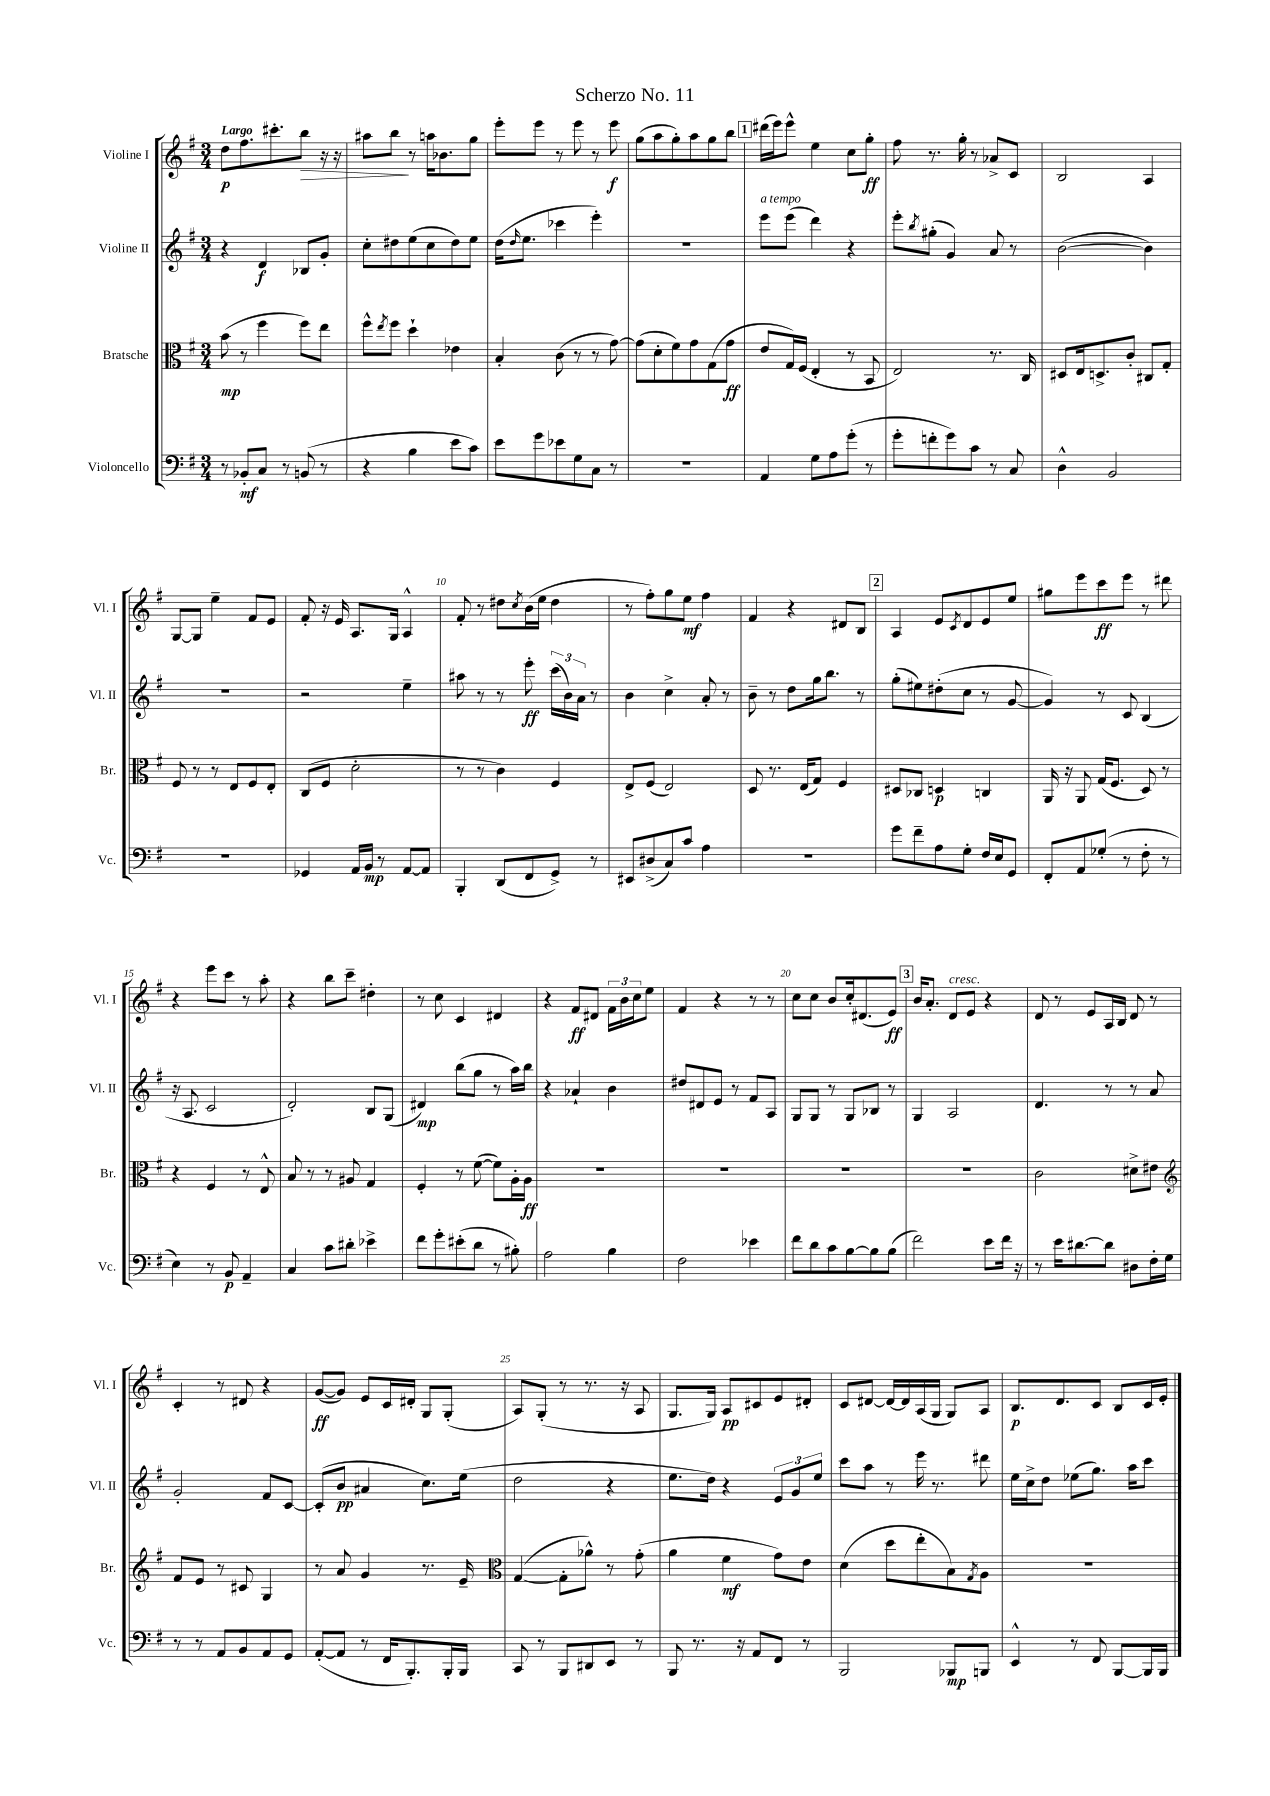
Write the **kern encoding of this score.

**kern	**dynam	**kern	**dynam	**kern	**dynam	**kern	**dynam
*part4	*part4	*part3	*part3	*part2	*part2	*part1	*part1
*staff4	*staff4	*staff3	*staff3	*staff2	*staff2	*staff1	*staff1
*I"Violoncello	*	*I"Bratsche	*	*I"Violine II	*	*I"Violine I	*
*I'Vc.	*	*I'Br.	*	*I'Vl. II	*	*I'Vl. I	*
*clefF4	*	*clefC3	*	*clefG2	*	*clefG2	*
*k[f#]	*	*k[f#]	*	*k[f#]	*	*k[f#]	*
*M3/4	*	*M3/4	*	*M3/4	*	*M3/4	*
=1	=1	=1	=1	=1	=1	=1	=1
!	!	!	!	!	!	!LO:TX:a:B:t=Largo	!
8r	.	(8b\	mp	4r	.	8dd\L	p
8BB-X'/L	mf	8r	.	.	.	8.ff#\	.
8C/J	.	4ff#\	.	4d/	f	.	.
.	.	.	.	.	.	8.ccc#X'\	.
8r	.	.	.	.	.	.	.
!	!	!	!	!	!	!	!LO:HP:b
(8BBn/	.	8ff#\L)	.	8B-X/L	.	8bb\J	>
8r	.	8ee\J	.	8g'/J	.	16r	.
.	.	.	.	.	.	16r	.
=2	=2	=2	=2	=2	=2	=2	=2
4r	.	8ff#^^\L	.	8cc'\L	.	8aa#X\L	.
.	.	8qee/	.	.	.	.	.
.	.	8ff#\J	.	8dd#X\	.	8bb\J	.
4B\	.	4dd`\	.	(8ee\	.	8r	]
.	.	.	.	8cc\	.	16aan\KL	.
.	.	.	.	.	.	8.b-X\	.
8e\L	.	4e-X\	.	8dd#\)	.	.	.
8c\J)	.	.	.	8ee\J	.	8gg\J	.
=3	=3	=3	=3	=3	=3	=3	=3
8e\L	.	4B'/	.	(16dd\KL	.	8eee'\L	.
.	.	.	.	16qqdd/	.	.	.
.	.	.	.	8.ee\J	.	.	.
8g\	.	.	.	.	.	8eee\J	.
8e-X\	.	(8c\	.	4ccc-X\	.	8r	.
8G\	.	8r	.	.	.	8eee\	.
8C\J	.	8r	.	4eee'\)	.	8r	.
8r	.	[8g\)	.	.	.	8eee\	f
=4	=4	=4	=4	=4	=4	=4	=4
2.r	.	(8g\L]	.	2.r	.	(8gg\L	.
.	.	8d'\	.	.	.	8aa\	.
.	.	8f#\)	.	.	.	8gg'\)	.
.	.	8g\	.	.	.	8aa\	.
.	.	(8G\	.	.	.	8gg\	.
.	.	8g\J	ff	.	.	8bb\J	.
!!LO:REH:place=s1:t=1
=5	=5	=5	=5	=5	=5	=5	=5
!	!	!	!	!LO:TX:a:i:t=a tempo	!	!	!
4AA/	.	8e/L	.	8eee\L	.	(16ddd#X\LL	.
.	.	.	.	.	.	16eee\J)	.
.	.	16G/L)	.	(8eee\J	.	8eee^^\J	.
.	.	(16F#/JJ	.	.	.	.	.
8G\L	.	4E'/	.	4ddd\)	.	4ee\	.
8A\	.	.	.	.	.	.	.
(8g'\J	.	8r	.	4r	.	8cc\L	.
8r	.	8BB/	.	.	.	8gg'\J	ff
=6	=6	=6	=6	=6	=6	=6	=6
8g'\L	.	2E/)	.	8eee'\L	.	8ff#\	.
.	.	.	.	8qbb/	.	.	.
8fn'\	.	.	.	(8gg#X'\J	.	8.r	.
8g\)	.	.	.	4g/)	.	.	.
.	.	.	.	.	.	16gg'\	.
8c\J	.	.	.	.	.	8r	.
8r	.	8.r	.	8a/	.	8a-X^/L	.
8C/	.	.	.	8r	.	8c/J	.
.	.	16C/	.	.	.	.	.
=7	=7	=7	=7	=7	=7	=7	=7
4D^^\	.	8D#X/L	.	([2b\	.	2B/	.
.	.	16E/k	.	.	.	.	.
.	.	8.Dn^/	.	.	.	.	.
2BB/	.	.	.	.	.	.	.
.	.	8c'/J	.	.	.	.	.
.	.	8C#X/L	.	4b\])	.	4A/	.
.	.	8G'/J	.	.	.	.	.
!!LO:LB:g=z
=8	=8	=8	=8	=8	=8	=8	=8
2.r	.	8F#/	.	2.r	.	[8G/L	.
.	.	8r	.	.	.	8G/J]	.
.	.	8r	.	.	.	4ee~\	.
.	.	8E/L	.	.	.	.	.
.	.	8F#/	.	.	.	8f#/L	.
.	.	8E'/J	.	.	.	8e/J	.
=9	=9	=9	=9	=9	=9	=9	=9
4GG-X/	.	(8C/L	.	2r	.	8f#'/	.
.	.	8F#/J	.	.	.	16r	.
.	.	.	.	.	.	16e/	.
16AA/LL	.	2d'\	.	.	.	8.A/L	.
16BB/JJ	mp	.	.	.	.	.	.
8r	.	.	.	.	.	.	.
.	.	.	.	.	.	16G/Jk	.
[8AA/L	.	.	.	4ee~\	.	4A^^/	.
8AA/J]	.	.	.	.	.	.	.
=10	=10	=10	=10	=10	=10	=10	=10
4BBB'/	.	8r	.	8aa#X\	.	8f#'/	.
.	.	8r	.	8r	.	8r	.
(8DD/L	.	4c\)	.	8r	.	8dd#X\L	.
.	.	.	.	.	.	8qcc/	.
8FF#/	.	.	.	8eee'\	ff	(16b\L	.
.	.	.	.	.	.	16ee\JJ	.
8GG^/J)	.	4F#/	.	(24ccc\LL	.	4dd#\	.
.	.	.	.	24b\)	.	.	.
.	.	.	.	24a\JJ	.	.	.
8r	.	.	.	8r	.	.	.
=11	=11	=11	=11	=11	=11	=11	=11
8EE#X/L	.	8E^/L	.	4b\	.	8r	.
(8D#X^/	.	(8F#/J	.	.	.	8ff#'\L)	.
8C/)	.	2E/)	.	4cc^\	.	8gg\	.
8c/J	.	.	.	.	.	8ee\J	mf
4A\	.	.	.	8a'/	.	4ff#\	.
.	.	.	.	8r	.	.	.
=12	=12	=12	=12	=12	=12	=12	=12
2.r	.	8D/	.	8b~\	.	4f#/	.
.	.	8.r	.	8r	.	.	.
.	.	.	.	8dd\L	.	4r	.
.	.	(16E/KL	.	.	.	.	.
.	.	8G/J)	.	16gg\k	.	.	.
.	.	.	.	8.bb\J	.	.	.
.	.	4F#/	.	.	.	8d#X/L	.
.	.	.	.	8r	.	8B/J	.
!!LO:REH:place=s1:t=2
=13	=13	=13	=13	=13	=13	=13	=13
8g\L	.	8D#X/L	.	(8gg'\L	.	4A/	.
8f#~\	.	8C-X/J	.	8ee#X\)	.	.	.
8A\	.	4Dn/	p	(8dd#X'\	.	8e/L	.
.	.	.	.	.	.	8qc/	.
8G'\J	.	.	.	8cc\J	.	8d/	.
16F#/LL	.	4Cn/	.	8r	.	8e/	.
16E/J	.	.	.	.	.	.	.
8GG/J	.	.	.	[8g/	.	8ee/J	.
=14	=14	=14	=14	=14	=14	=14	=14
8FF#'/L	.	16AA/	.	4g/])	.	8gg#X\L	.
.	.	16r	.	.	.	.	.
8AA/	.	8AA/	.	.	.	8eee\	.
(8G-X'/J	.	(16G/KL	.	8r	.	8ccc\	ff
.	.	8.F#/J	.	.	.	.	.
8r	.	.	.	8c/	.	8eee\J	.
8F#'\	.	8D/)	.	(4B/	.	8r	.
8r	.	8r	.	.	.	8ddd#X\	.
!!LO:LB:g=z
=15	=15	=15	=15	=15	=15	=15	=15
4E\)	.	4r	.	16r	.	4r	.
.	.	.	.	8.A/	.	.	.
8r	.	4F#/	.	2c/	.	8eee\L	.
8BB/	p	.	.	.	.	8ccc\J	.
4AA~/	.	8r	.	.	.	8r	.
.	.	8E^^/	.	.	.	8aa'\	.
=16	=16	=16	=16	=16	=16	=16	=16
4C/	.	8B/	.	2d'/)	.	4r	.
.	.	8r	.	.	.	.	.
8c\L	.	8r	.	.	.	8bb\L	.
8d#X'\J	.	8A#X/	.	.	.	8ccc~\J	.
4e-X^\	.	4G/	.	8B/L	.	4dd#X'\	.
.	.	.	.	(8G/J	.	.	.
=17	=17	=17	=17	=17	=17	=17	=17
8f#\L	.	4F#'/	.	4d#X/)	mp	8r	.
8g'\	.	.	.	.	.	8cc\	.
(8e#X'\	.	8r	.	(8bb\L	.	4c/	.
8d\J	.	([8f#\	.	8gg\J	.	.	.
8r	.	8f#\L])	.	8r	.	4d#X/	.
8B#X'\)	.	16A'\L	.	16aa\LL)	.	.	.
.	.	16A\JJ	ff	16bb\JJ	.	.	.
=18	=18	=18	=18	=18	=18	=18	=18
2A\	.	2.r	.	4r	.	4r	.
.	.	.	.	4a-X`/	.	8f#/L	ff
.	.	.	.	.	.	8d#X/J	.
4B\	.	.	.	4b\	.	24f#\LL	.
.	.	.	.	.	.	24b\	.
.	.	.	.	.	.	24cc\J	.
.	.	.	.	.	.	8ee\J	.
=19	=19	=19	=19	=19	=19	=19	=19
2F#\	.	2.r	.	8dd#X/L	.	4f#/	.
.	.	.	.	8d#X/	.	.	.
.	.	.	.	8e/J	.	4r	.
.	.	.	.	8r	.	.	.
4e-X\	.	.	.	8f#/L	.	8r	.
.	.	.	.	8A/J	.	8r	.
=20	=20	=20	=20	=20	=20	=20	=20
8f#\L	.	2.r	.	8G/L	.	8cc\L	.
8d\	.	.	.	8G/J	.	8cc\J	.
8c\	.	.	.	8r	.	8b/L	.
[8B\	.	.	.	8G/L	.	16cc'/k	.
.	.	.	.	.	.	(8.d#X/	.
8B\]	.	.	.	8B-X/J	.	.	.
(8B\J	.	.	.	8r	.	8e/J)	ff
!!LO:REH:place=s1:t=3
=21	=21	=21	=21	=21	=21	=21	=21
2f#\)	.	2.r	.	4G/	.	16b/KL	.
.	.	.	.	.	.	8.a'/J	.
!	!	!	!	!	!	!LO:TX:a:i:t=cresc.	!
.	.	.	.	2A/	.	8d/L	.
.	.	.	.	.	.	8e/J	.
8e\L	.	.	.	.	.	4r	.
16f#\Jk	.	.	.	.	.	.	.
16r	.	.	.	.	.	.	.
=22	=22	=22	=22	=22	=22	=22	=22
8r	.	2c\	.	4.d/	.	8d/	.
16e\KL	.	.	.	.	.	8r	.
[8.d#X\	.	.	.	.	.	.	.
.	.	.	.	.	.	8e/L	.
8d#\J]	.	.	.	8r	.	16A/L	.
.	.	.	.	.	.	16B/JJ	.
8D#X\L	.	8d#X^\L	.	8r	.	8d/	.
16F#'\L	.	8e#X\J	.	8a/	.	8r	.
16G\JJ	.	.	.	.	.	.	.
!!LO:LB:g=z
=23	=23	=23	=23	=23	=23	=23	=23
*	*	*clefG2	*	*	*	*	*
8r	.	8f#/L	.	2g'/	.	4c'/	.
8r	.	8e/J	.	.	.	.	.
8AA/L	.	8r	.	.	.	8r	.
8BB/	.	8c#X/	.	.	.	8d#X/	.
8AA/	.	4G/	.	8f#/L	.	4r	.
8GG/J	.	.	.	[8c/J	.	.	.
=24	=24	=24	=24	=24	=24	=24	=24
([8AA'/L	.	8r	.	(8c'/L]	.	([8g/L	ff
8AA/J]	.	8a/	.	8b/J	pp	8g/J])	.
8r	.	4g/	.	4a#X/	.	8e/L	.
16FF#/KL	.	.	.	.	.	16c/L	.
8.BBB'/)	.	.	.	.	.	16d#X'/JJ	.
.	.	8.r	.	8.cc\L)	.	8G/L	.
16BBB'/L	.	.	.	.	.	(8G'/J	.
16BBB/JJ	.	16e~/	.	(16ee\Jk	.	.	.
=25	=25	=25	=25	=25	=25	=25	=25
*	*	*clefC3	*	*	*	*	*
8CC/	.	([4G/	.	2dd\	.	8A/L)	.
8r	.	.	.	.	.	(8G'/J	.
8BBB/L	.	8G'\L]	.	.	.	8r	.
8DD#X/	.	8a-X^^\J)	.	.	.	8.r	.
8EE/J	.	8r	.	4r	.	.	.
.	.	.	.	.	.	16r	.
8r	.	(8g'\	.	.	.	8A/	.
=26	=26	=26	=26	=26	=26	=26	=26
8BBB/	.	4a\	.	8.ee\L	.	8.G/L	.
8.r	.	.	.	.	.	.	.
.	.	.	.	16dd\Jk)	.	16G/Jk)	.
.	.	4f#\	mf	4r	.	8A/L	pp
16r	.	.	.	.	.	.	.
8AA/L	.	.	.	.	.	8c#X/	.
8FF#/J	.	8g\L)	.	12e/L	.	8e/	.
.	.	.	.	12g/	.	.	.
8r	.	8e\J	.	.	.	8d#X'/J	.
.	.	.	.	12ee/J	.	.	.
=27	=27	=27	=27	=27	=27	=27	=27
2BBB/	.	(4d\	.	8ccc\L	.	8c/L	.
.	.	.	.	8aa\J	.	[8d#X/J	.
.	.	8dd\L	.	8r	.	16d#/LL_	.
.	.	.	.	.	.	16d#/]	.
.	.	8ee'\	.	16eee\	.	(16A/	.
.	.	.	.	8.r	.	16G/JJ	.
8BBB-X/L	mp	8B\)	.	.	.	8G/L)	.
.	.	8qG/	.	.	.	.	.
8BBBn/J	.	8A\J	.	8ddd#X\	.	8A/J	.
=28	=28	=28	=28	=28	=28	=28	=28
4EE^^/	.	2.r	.	16ee\LL	.	8.B/L	p
.	.	.	.	16cc^\J	.	.	.
.	.	.	.	8dd\J	.	.	.
.	.	.	.	.	.	8.d/	.
8r	.	.	.	(8ee-X\L	.	.	.
8FF#/	.	.	.	8.gg\J)	.	8c/J	.
[8BBB/L	.	.	.	.	.	8B/L	.
.	.	.	.	16aa\KL	.	.	.
16BBB/L]	.	.	.	8ccc\J	.	16c/L	.
16BBB/JJ	.	.	.	.	.	16e'/JJ	.
==	==	==	==	==	==	==	==
*-	*-	*-	*-	*-	*-	*-	*-
